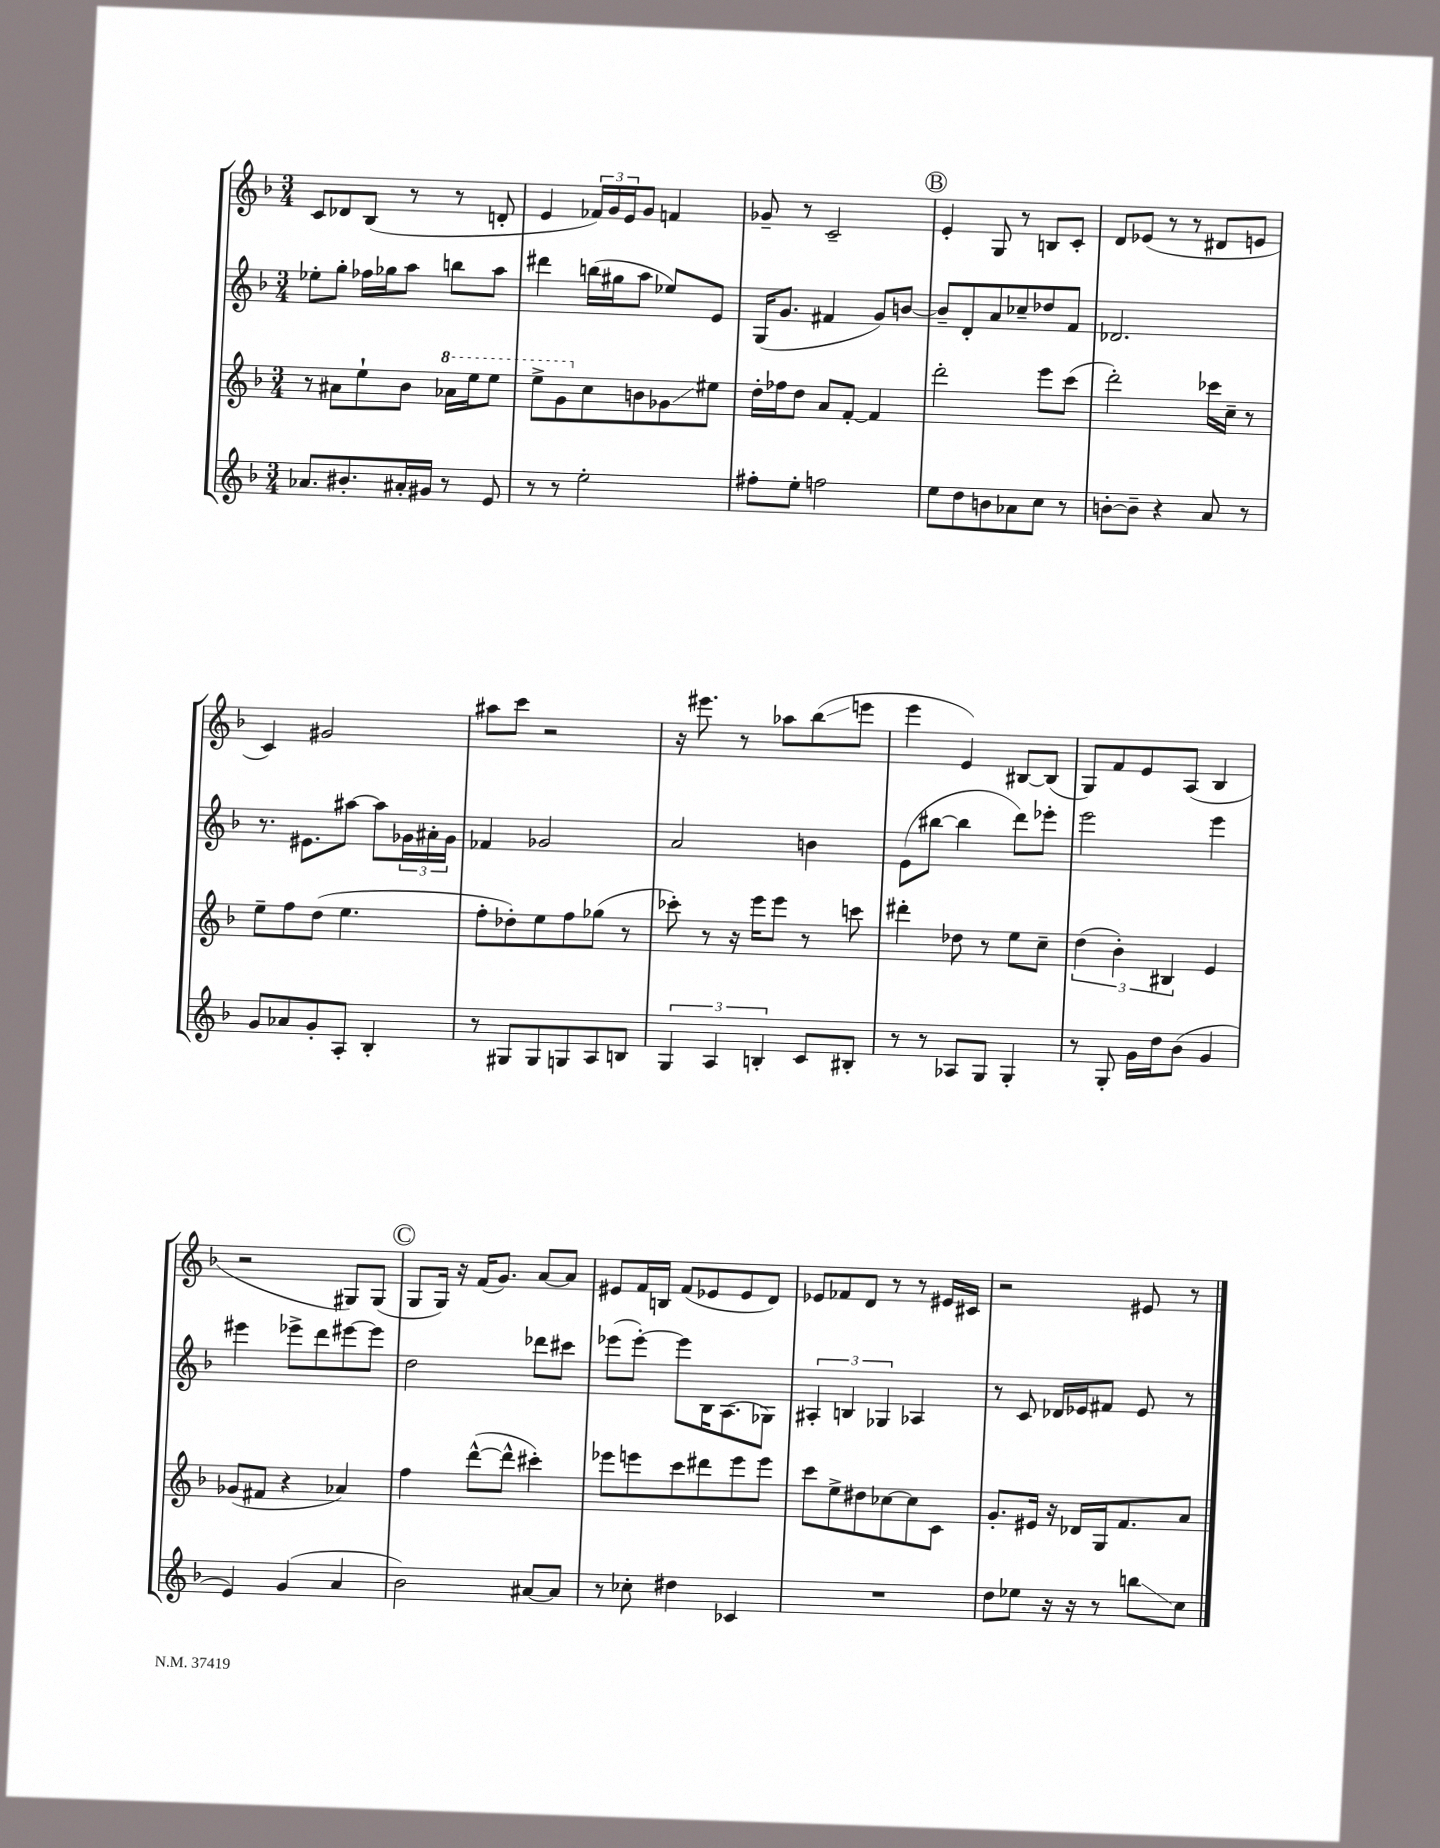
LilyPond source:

<<
\new StaffGroup <<
\new Staff = "s0" {
    \clef treble \key f \major \numericTimeSignature \time 3/4
    c'8 des'8 bes8( r8 r8 d'8-. |
    e'4 \tuplet 3/2 { fes'16) g'16 e'16 } g'8 f'4 |
    ges'8-- r8 c'2-- |
    \mark \markup { \circle "B" } e'4-. g8 r8 b8 c'8-. |
    d'8 ees'8( r8 r8 dis'8 e'8 |
    c'4) gis'2 |
    ais''8 c'''8 r2 |
    r16 eis'''8. r8 aes''8 bes''8\glissando( e'''8 |
    e'''4 e'4) bis8~ bis8( |
    g8) f'8 e'8 a8( bes4 |
    r2 gis8) gis8( |
    \mark \markup { \circle "C" } g8 g16) r16 f'16( g'8.) a'8~ a'8 |
    eis'8 f'16 b16 f'8( ees'8 ees'8 d'8) |
    ees'8 fes'8 d'8 r8 r8 eis'16 cis'16 |
    r2 eis'8 r8 \bar "|." |
}
\new Staff = "s1" {
    \clef treble \key f \major \numericTimeSignature \time 3/4
    ees''8-. g''8-. fes''16 ges''16 a''8 b''8 a''8 |
    dis'''4 b''16( gis''16 a''8 ees''8) e'8 |
    g16( g'8. fis'4 g'8) b'8~ |
    \mark \markup { \circle "B" } b'8-- d'8-. a'8 ces''8-- des''8 f'8 |
    des'2. |
    r8. eis'8. ais''8~ ais''8 \tuplet 3/2 { ges'16 ais'16-. ges'16 } |
    fes'4 ges'2 |
    a'2 b'4 |
    e'8( bis''8~ bis''4 d'''8) ees'''8-. |
    e'''2 e'''4 |
    eis'''4 ees'''8-> d'''8 eis'''8~ eis'''8 |
    \mark \markup { \circle "C" } d''2 des'''8 cis'''8 |
    ees'''8( ees'''8~-.) ees'''8 bes16 a8.( ges8) |
    \tuplet 3/2 { ais4-. b4 ges4 } aes4 |
    r8 c'8 des'16 ees'16 fis'8 ees'8 r8 \bar "|." |
}
\new Staff = "s2" {
    \clef treble \key f \major \numericTimeSignature \time 3/4
    r8 ais'8 e''8-! bes'8 \ottava #1 aes''16 e'''16 e'''8 |
    e'''8-> g''8 \ottava #0 c''8 b'8 ges'8\glissando eis''8 |
    d''16-. fes''16 d''8 a'8 f'8~-. f'4 |
    \mark \markup { \circle "B" } d'''2-. e'''8 c'''8( |
    d'''2-.) ces'''16 c''16-- r8 |
    e''8-- f''8 d''8( e''4. |
    f''8-. des''8-.) e''8 f''8 ges''8( r8 |
    ces'''8-.) r8 r16 e'''16 e'''8 r8 c'''8 |
    dis'''4-. des''8 r8 e''8 c''8-- |
    \tuplet 3/2 { d''4( bes'4-.) bis4 } e'4 |
    ges'8( fis'8 r4 aes'4) |
    \mark \markup { \circle "C" } f''4 d'''8~-^( d'''8-^ cis'''4-.) |
    ees'''8 e'''8 c'''8 dis'''8 e'''8 e'''8 |
    c'''8 e''8-> dis''8 ces''8~ ces''8 c'8 |
    g'8.-. eis'16 r16 des'16 g16 f'8. a'8 \bar "|." |
}
\new Staff = "s3" {
    \clef treble \key f \major \numericTimeSignature \time 3/4
    aes'8. bis'8.-. ais'16-. gis'16 r8 e'8 |
    r8 r8 e''2-. |
    fis''8-. e''8-. f''2 |
    \mark \markup { \circle "B" } e''8 d''8 b'8 aes'8 c''8 r8 |
    b'8~-. b'8-- r4 a'8 r8 |
    g'8 aes'8 g'8-. a8-. bes4-. |
    r8 gis8 gis8 g8 a8 b8 |
    \tuplet 3/2 { g4 a4 b4-. } c'8 bis8-. |
    r8 r8 aes8 g8 g4-. |
    r8 g8-. g'16 d''16 bes'8( g'4 |
    e'4) g'4( a'4 |
    \mark \markup { \circle "C" } bes'2) ais'8~ ais'8 |
    r8 ces''8-. dis''4 ces'4 |
    R2. |
    d''8 ees''8 r16 r16 r8 b''8\glissando c''8 \bar "|." |
}
>>
>>
\layout { \context { \Score \remove "Bar_number_engraver" } }
